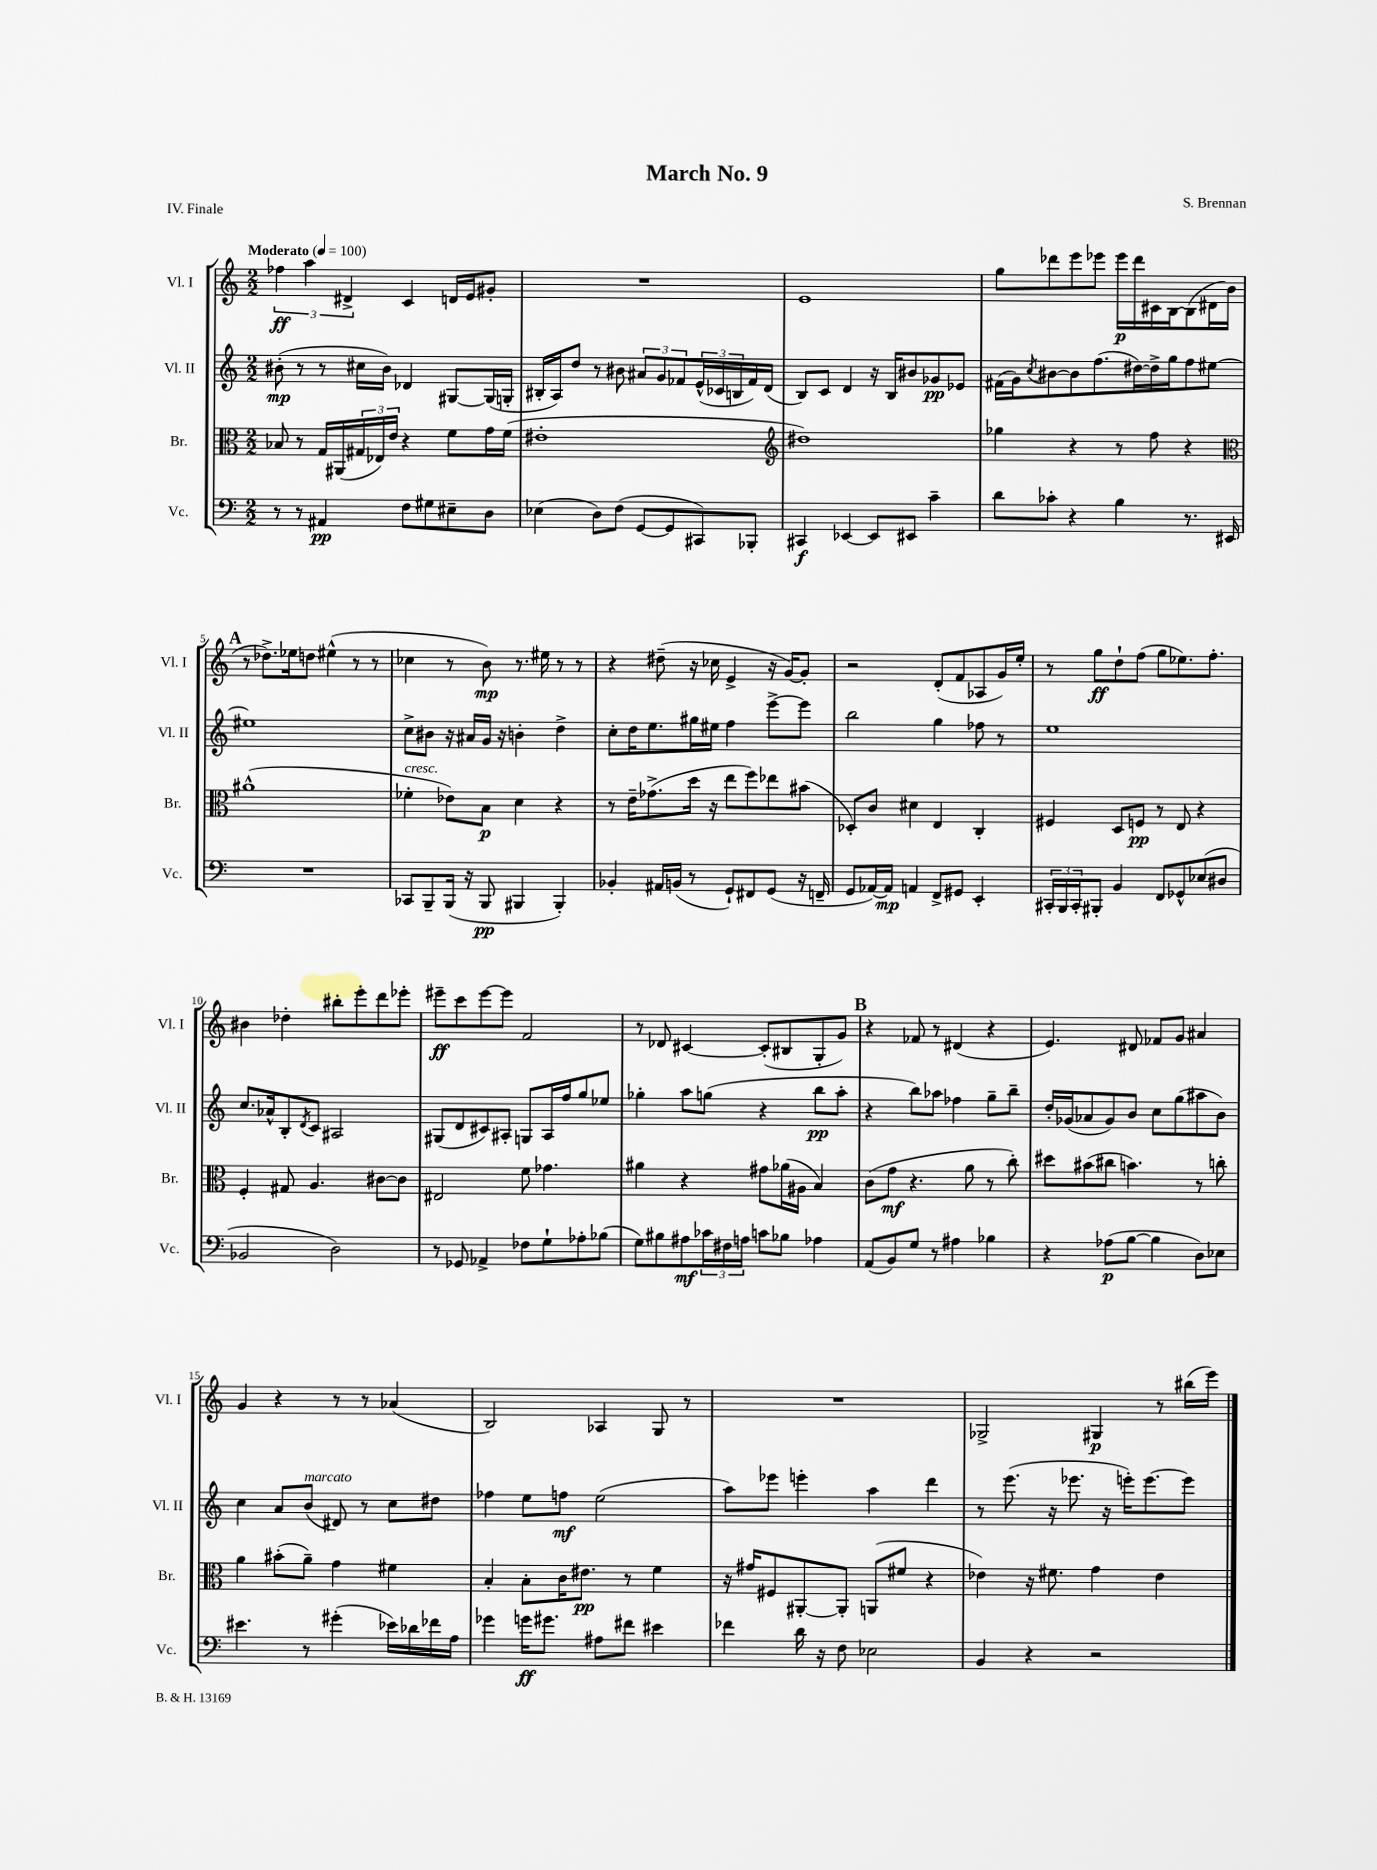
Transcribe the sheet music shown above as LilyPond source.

\header { title = "March No. 9" composer = "S. Brennan" piece = "IV. Finale" }
<<
\new StaffGroup <<
\new Staff = "s0" \with { instrumentName = "Vl. I" shortInstrumentName = "Vl. I" } {
    \clef treble \key c \major \numericTimeSignature \time 2/2 \tempo "Moderato" 4 = 100
    \tuplet 3/2 { fes''4\ff a''4 dis'4-> } c'4 d'16 e'16 gis'8-. |
    R1 |
    e'1 |
    g''8 des'''8 e'''8 ees'''8 ees'''16\p des'''16 cis'16 b16~ b8( dis'16 b'16 |
    \mark \markup { \bold "A" } r8 des''8.->) ees''16 d''8 eis''4-^( r8 r8 |
    ces''4 r8 b'8\mp) r8. eis''16 r8 r8 |
    r4 dis''8--( r16 ces''16 e'4-> r16 g'16~) g'8-. |
    r2 d'8-.( f'8 aes8 g'16) e''16-. |
    r8 g''8\ff d''8-! f''8( g''8 ees''8.) f''8.-. |
    bis'4 des''4-. bis''8-. e'''8-. d'''8 ees'''8-. |
    eis'''8--\ff c'''8 eis'''8~ eis'''8 f'2 |
    r8 des'8 cis'4~ cis'8-.( bis8 g8-. g'8) |
    \mark \markup { \bold "B" } r4 fes'8 r8 dis'4( r4 |
    e'4.) dis'8 fes'8 g'8 ais'4 |
    g'4 r4 r8 r8 aes'4( |
    b2) aes4 g8 r8 |
    R1 |
    ges2-> gis4\p r8 bis''16( e'''16) \bar "|." |
}
\new Staff = "s1" \with { instrumentName = "Vl. II" shortInstrumentName = "Vl. II" } {
    \clef treble \key c \major \numericTimeSignature \time 2/2
    bis'8-.\mp( r8 r8 cis''16 bis'16) des'4 gis8~ gis16( g16-. |
    bis16-. a16) d''8 r8 bis'8 \tuplet 3/2 { ais'8 g'8 fes'8 } \tuplet 3/2 { e'16-^( ces'16 b16 } fes'16) d'16( |
    b8) c'8 d'4 r16 b16 bis'8 ges'8\pp ees'8 |
    fis'16( g'16) \acciaccatura { c''8 } bis'8~ bis'8 f''8.( dis''16~) dis''16-> g''16 f''8 eis''8~ |
    \mark \markup { \bold "A" } eis''1 |
    c''8-> bis'8 r16 ais'16 g'16 r16 b'4-. d''4-> |
    c''8-. d''16 e''8. gis''16 eis''16 f''4 e'''8~-> e'''8 |
    b''2 g''4 fes''8 r8 |
    e''1 |
    c''8. aes'16-^ b8-. \acciaccatura { d'8 } c'8 ais2 |
    gis8( d'8 cis'8) ais8-. g8 ais16 f''16 g''8 ees''8 |
    ges''4-. a''8 g''8( r4 b''8\pp a''8-. |
    \mark \markup { \bold "B" } r4 b''8) aes''8 fes''4 g''8-- b''8-- |
    d''16-. ges'16( aes'8 ges'8) b'8 c''8 g''8( ais''8 b'8) |
    c''4 a'8 b'8^\markup { \italic "marcato" }( dis'8) r8 c''8 dis''8 |
    fes''4 e''8 f''8\mf e''2( |
    a''8) ees'''8 e'''4-. a''4 d'''4 |
    r8 e'''8.( r16 ees'''8. r16 e'''16-.) e'''8.~ e'''8 \bar "|." |
}
\new Staff = "s2" \with { instrumentName = "Br." shortInstrumentName = "Br." } {
    \clef alto \key c \major \numericTimeSignature \time 2/2
    bes8 r8 g16 ais,16( \tuplet 3/2 { gis16 ees16) e'16 } r4 f'8 g'16 f'16( |
    eis'1-. |
    \clef treble dis''1) |
    ges''4 r4 r8 f''8 r4 |
    \mark \markup { \bold "A" } \clef alto ais'1-^( |
    fes'4-.^\markup { \italic "cresc." } ees'8) b8\p d'4 r4 |
    r8 e'16-- ges'8.->( d''16 r16 e''8 f''8) ees''8 bis'8( |
    des8-.) c'8 dis'4 e4 c4-. |
    fis4 d8 f8\pp r8 e8 r4 |
    f4-. gis8 a4. cis'8~ cis'8 |
    eis2 f'8 ges'4. |
    ais'4 r4 gis'8 aes'16( ais16 b4) |
    \mark \markup { \bold "B" } c'8( g'8\mf r4. a'8 r8 c''8-.) |
    dis''8 bis'8( cis''8 b'4.) r8 c''8-. |
    a'4 bis'8-.( a'8--) g'4 fis'4 |
    b4-. b8-. c'16 eis'8.\pp r8 f'4 |
    r16 gis'16 fis8 ais,8~-. ais,8-. a,8( fis'8 r4 |
    ees'4) r16 fis'8. g'4 ees'4 \bar "|." |
}
\new Staff = "s3" \with { instrumentName = "Vc." shortInstrumentName = "Vc." } {
    \clef bass \key c \major \numericTimeSignature \time 2/2
    r8 r8 ais,4\pp f8 gis8 eis8-- d8 |
    ees4( d8) f8( g,8~ g,8 cis,8) bes,,8-. |
    cis,4\f ees,4~ ees,8 eis,8 c'4-- |
    d'8 ces'8-. r4 b4 r8. eis,16 |
    \mark \markup { \bold "A" } R1 |
    ces,8 b,,8-- b,,16( r16 b,,8\pp bis,,4 bis,,4-.) |
    bes,4-. ais,16 b,16( r8 g,8-!) fis,8 g,8( r16 f,16-- |
    g,8 aes,16~) aes,16\mp a,4 f,8-> gis,8 e,4-. |
    \tuplet 3/2 { cis,16-. b,,16 cis,16-. } bis,,8-. b,4 f,8 ges,8-^ ees8( dis8 |
    bes,2 d2) |
    r8 ges,8 aes,4-> fes8 g8-! aes8-. bes8( |
    g8) bis8 ais8\mf \tuplet 3/2 { ces'16 fis16 a16 } c'8 bes8 aes4 |
    \mark \markup { \bold "B" } a,8( b,8) g8 r8 ais4 bes4 |
    r4 aes8\p( b8~ b4 d8) ees8 |
    eis'4. r8 gis'4-.( ees'16) des'16 fes'16 a16 |
    ges'4 g'16\ff gis'8. ais8 fis'8 eis'4 |
    fes'4 d'16 r16 f8 ees2 |
    b,4 r4 r2 \bar "|." |
}
>>
>>
